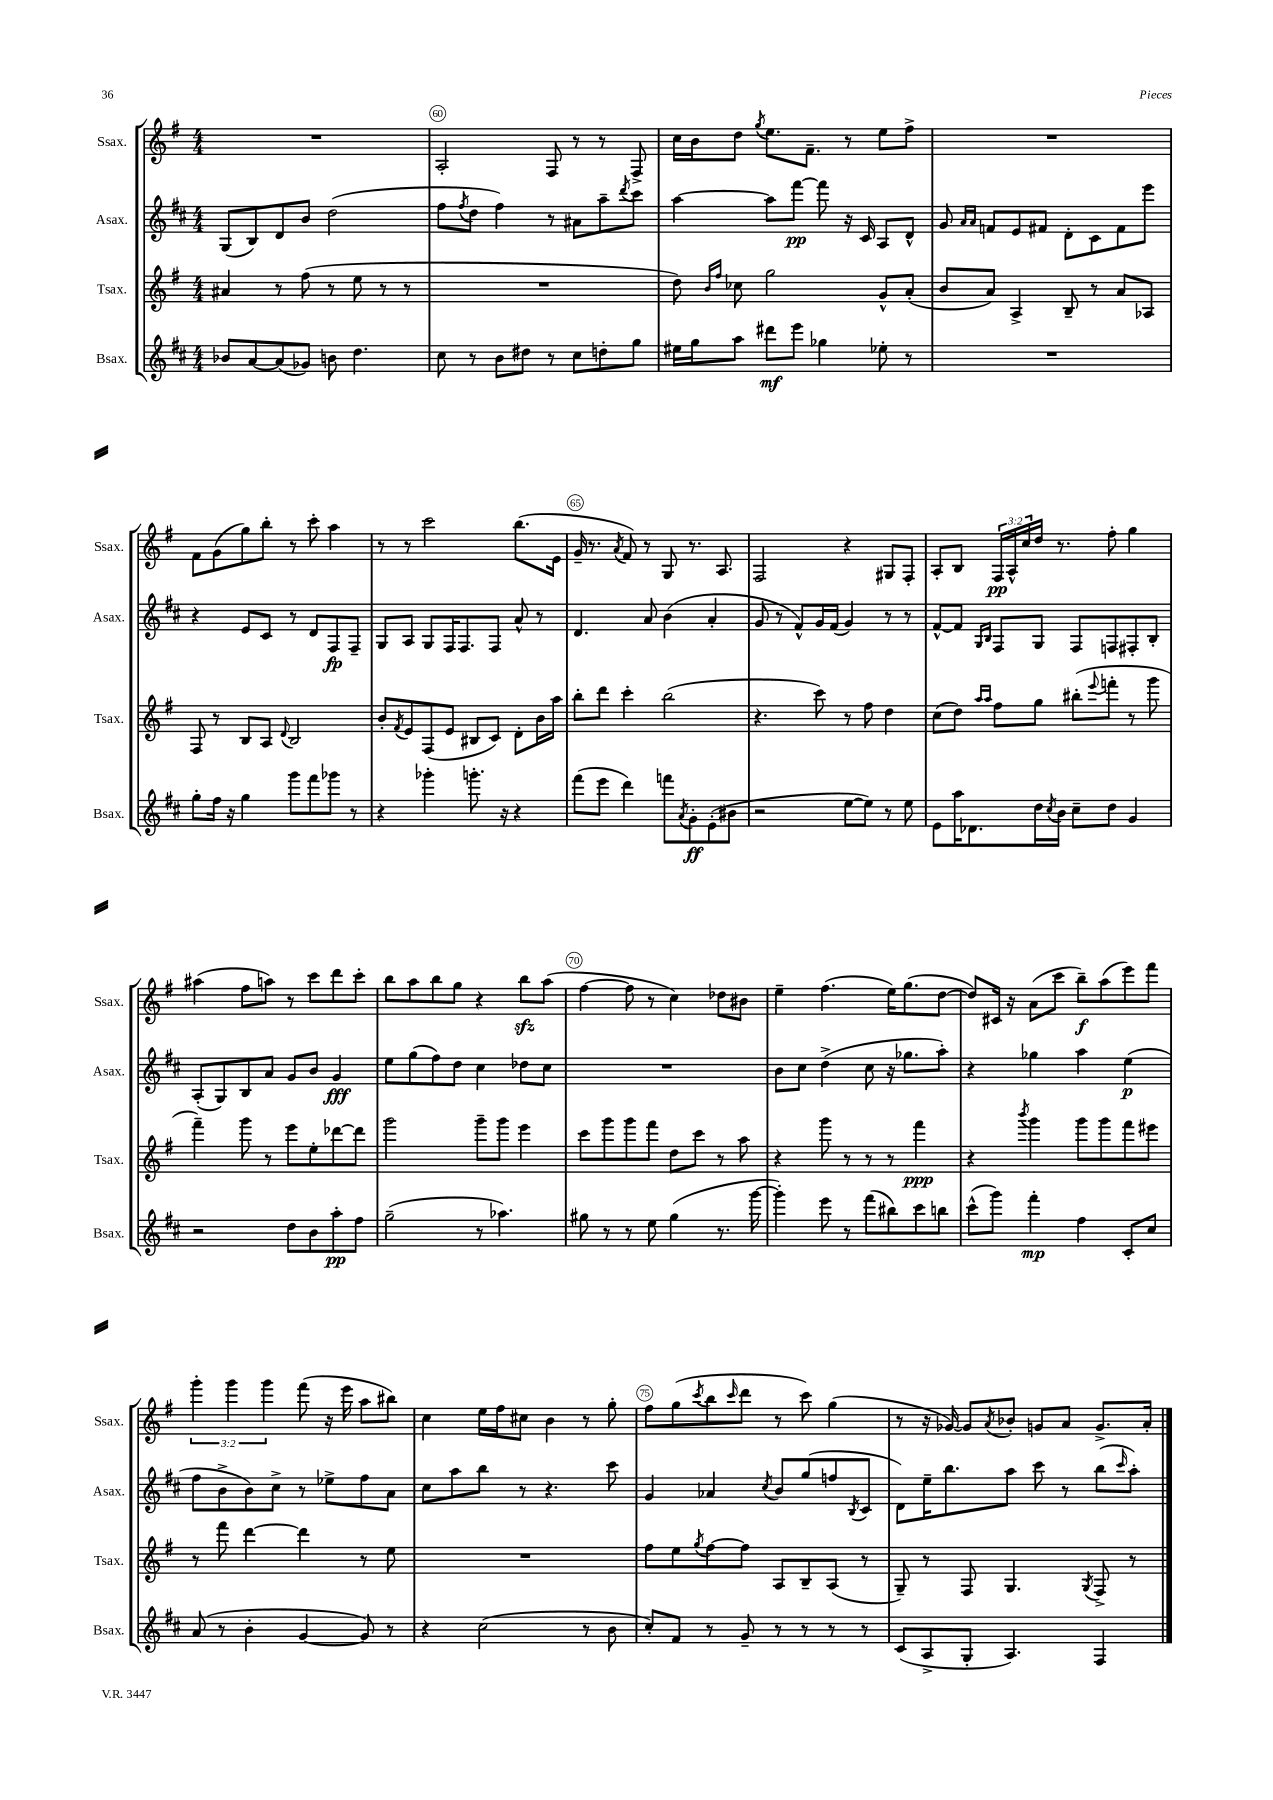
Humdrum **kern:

**kern	**kern	**kern	**kern
*staff4	*staff3	*staff2	*staff1
*clefG2	*clefG2	*clefG2	*clefG2
*k[f#c#]	*k[f#]	*k[f#c#]	*k[f#]
*M4/4	*M4/4	*M4/4	*M4/4
8b-	4a#	(8G	1r
[8a	.	8B)	.
(8a]	8r	8d	.
8g-)	(8ff#	8b	.
8b	8r	(2dd	.
4.dd	8ee	.	.
.	8r	.	.
.	8r	.	.
=	=	=	=
8cc#	1r	8ff#	2A'
.	.	8qff#	.
8r	.	8dd	.
8b	.	4ff#)	.
8dd#	.	.	.
8r	.	8r	8F#
8cc#	.	8a#	8r
8dd'	.	8aa~	8r
.	.	8qddd	.
8gg	.	8ccc#	8F#^
=	=	=	=
16ee#	8dd)	[4aa	16cc
16gg	.	.	16b
.	16qqb	.	.
.	16qqff#	.	.
8aa	8cc-	.	8dd
.	.	.	8qgg
8ddd#	2gg	8aa]	8.ee
8eee	.	[8fff#	.
.	.	.	8.f#~
4gg-	.	8fff#]	.
.	.	16r	8r
.	.	16c#	.
8ee-'	8g^^	8A	8ee
8r	(8a'	8d^^	8ff#^
=	=	=	=
1r	8b	8g	1r
.	.	16qqa	.
.	.	16qqa	.
.	8a)	8f	.
.	4A^	8e	.
.	.	8f#	.
.	8B~	8d'	.
.	8r	8c#	.
.	8a	8f#	.
.	8A-	8eee	.
=	=	=	=
8gg'	8F#	4r	8f#
16ff#	8r	.	(8g
16r	.	.	.
4gg	8B	8e	8gg)
.	8A	8c#	8bb'
.	8qqd	.	.
8ggg	2B	8r	8r
8fff#	.	8d	8ccc'
8ggg-	.	8F#	4aa
8r	.	8F#~	.
=	=	=	=
4r	8b'	8G	8r
.	8qf#	.	.
.	8e	8A	8r
4ggg-'	(8F#	8G	2ccc
.	8e	16F#	.
.	.	8.F#	.
8.ggg'	8B#	.	.
.	8c)	8F#	.
16r	.	.	.
4r	8d'	8a^^	(8.bb
.	16b	8r	.
.	16aa	.	16e
=	=	=	=
(8fff#	8bb'	4.d	16g~
.	.	.	8.r
8eee	8ddd	.	.
.	.	.	8qa
4ddd)	4ccc'	.	8f#)
.	.	8a	8r
8fff	(2bb	(4b	8G
8qa	.	.	.
8g'	.	.	8.r
(8e'	.	4a'	.
.	.	.	8.A
8b#	.	.	.
=	=	=	=
2r	4.r	8g	2F#
.	.	8r	.
.	.	8f#^^)	.
.	8ccc)	16g	.
.	.	(16f#	.
[8ee	8r	4g)	4r
8ee])	8ff#	.	.
8r	4dd	8r	8G#
8ee	.	8r	8F#'
=	=	=	=
8e	(8cc	[8f#^^	8A'
16aa	8dd)	8f#]	8B
8.d-	.	.	.
.	16qqaa	16qqG	.
.	16qqaa	16qqB	.
.	8ff#	8F#	24F#
.	.	.	24A^^
.	.	.	24cc
16dd	8gg	8G	16dd
8qcc#	.	.	.
16b	.	.	8.r
8cc#~	(8bb#'	8F#	.
.	8qqeee	.	.
8dd	8fff'	8F	8ff#'
4g	8r	8F#'	4gg
.	8ggg	8B'	.
=	=	=	=
2r	4fff#~)	(8A'	(4aa#
.	.	8G)	.
.	8ggg	8B	8ff#
.	8r	8a	8aa)
8dd	8eee	8g	8r
8b	8ee'	8b	8ccc
8aa'	[8ddd-	4g	8ddd
8ff#	8ddd-]	.	8ccc'
=	=	=	=
(2gg~	2ggg	8ee	8bb
.	.	(8gg	8aa
.	.	8ff#)	8bb
.	.	8dd	8gg
8r	8ggg~	4cc#	4r
4.aa-)	8ggg	.	.
.	4eee	8dd-	8bb
.	.	8cc#	(8aa
=	=	=	=
8gg#	8ccc	1r	[4ff#
8r	8ggg	.	.
8r	8ggg	.	8ff#]
8ee	8fff#	.	8r
(4gg#	8dd	.	4cc)
.	8ccc	.	.
8.r	8r	.	8dd-
.	8aa	.	8b#
[16ggg	.	.	.
=	=	=	=
4ggg'])	4r	8b	4ee~
.	.	8cc#	.
8eee	8ggg	(4dd^	(4.ff#
8r	8r	.	.
(8fff#	8r	8cc#	.
8bb#)	8r	16r	16ee)
.	.	8.gg-	(8.gg
8ccc#	4fff#	.	.
8bb	.	8aa')	[8dd
=	=	=	=
(8ccc#^^	4r	4r	8dd])
8ggg)	.	.	16c#
.	.	.	16r
.	8qbbb	.	.
4fff#'	4ggg	4gg-	(8a
.	.	.	8ccc
4ff#	8ggg	4aa	8bb~)
.	8ggg	.	(8aa
8c#'	8fff#	(4ee	8eee)
8cc#	8eee#	.	8fff#
=	=	=	=
(8a	8r	8ff#	6ggg'
8r	8fff#	8b^	.
.	.	.	6ggg
4b'	[4ddd	8b)	.
.	.	.	6ggg
.	.	8cc#^	.
[4g	4ddd]	8r	(8fff#
.	.	8ee-^	16r
.	.	.	16eee
8g])	8r	8ff#	8aa
8r	8ee	8a	8bb#)
=	=	=	=
4r	1r	8cc#	4cc
.	.	8aa	.
(2cc#	.	8bb	16ee
.	.	.	16ff#
.	.	8r	8cc#
.	.	4.r	4b
8r	.	.	8r
8b	.	8ccc#	8gg'
=	=	=	=
8cc#')	8ff#	4g	8ff#
8f#	8ee	.	(8gg
.	8qgg	.	8qccc
8r	[8ff#	4a-	8bb
.	.	.	16qqccc
8g~	8ff#]	.	8ddd
.	.	8qcc#	.
8r	8A	8b	8r
8r	8B~	(8gg	8ccc)
8r	(8A	8ff	(4gg
.	.	8qB	.
8r	8r	8c#	.
=	=	=	=
(8c#	8G~)	8d)	8r
8A^	8r	16ee~	16r
.	.	8.bb	[16g-)
8G'	8F#	.	8g-]
.	.	.	8qa
4.A)	4.G	8aa	8b-'
.	.	8ccc#	8g
.	.	8r	8a
.	8qG	.	.
4F#	8F#^	(8bb	8.g^
.	.	16qqccc#	.
.	8r	8aa')	.
.	.	.	16a'
==	==	==	==
*-	*-	*-	*-
